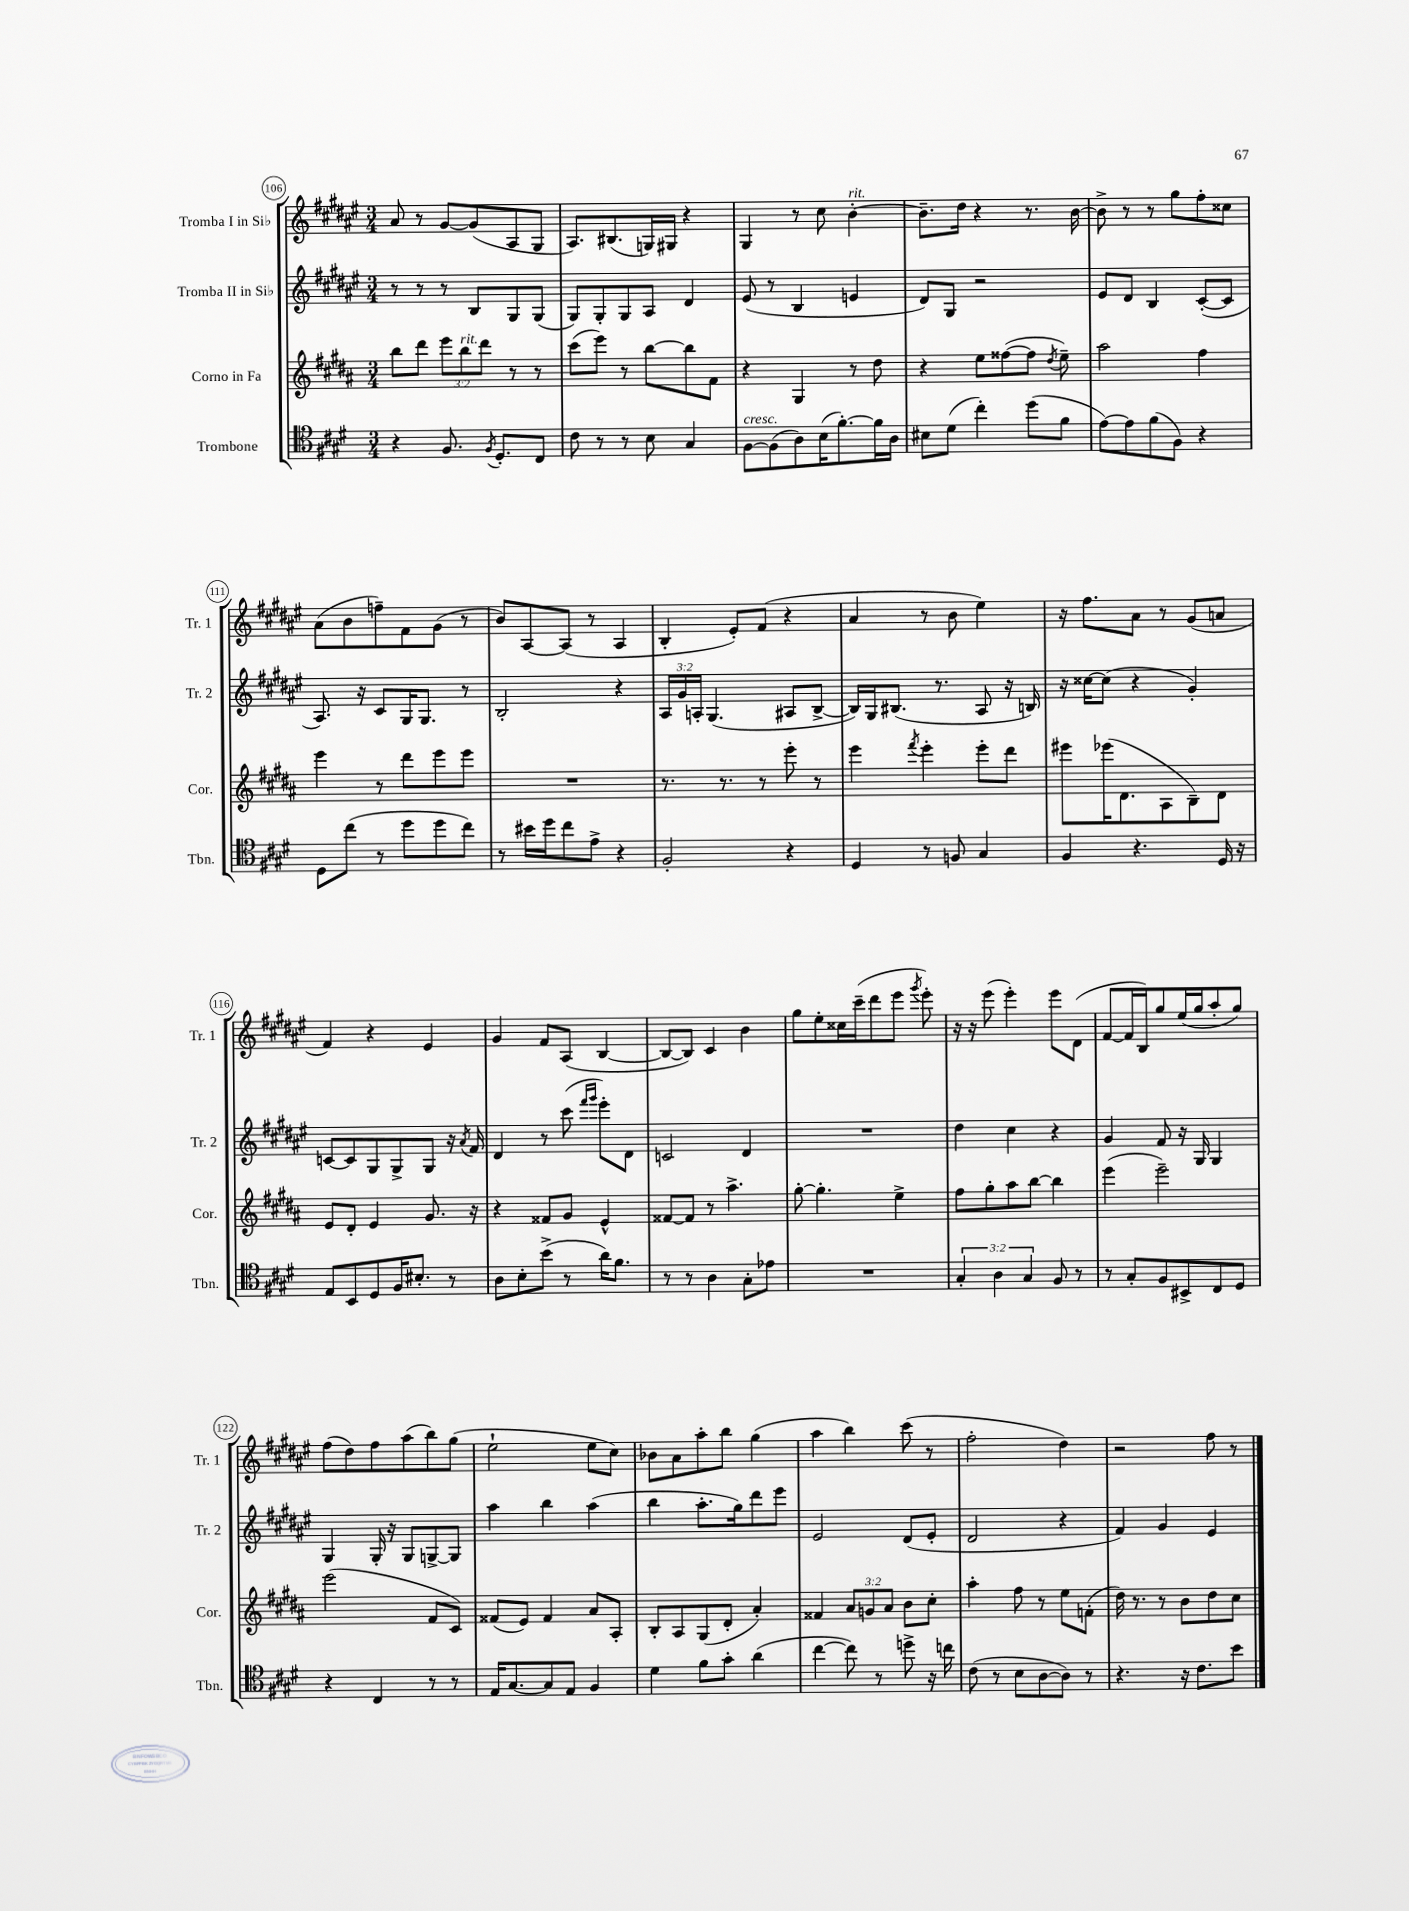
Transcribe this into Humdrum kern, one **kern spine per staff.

**kern	**kern	**kern	**kern
*staff4	*staff3	*staff2	*staff1
*clefC4	*clefG2	*clefG2	*clefG2
*k[f#c#g#d#]	*k[f#c#g#d#a#]	*k[f#c#g#d#a#e#]	*k[f#c#g#d#a#e#]
*M3/4	*M3/4	*M3/4	*M3/4
4r	8bb	8r	8a#
.	8ddd#	8r	8r
8.F#	12eee	8r	[8g#
.	12bb	.	.
.	.	8B	(8g#]
.	12ddd#	.	.
8qF#	.	.	.
8.D#'	.	.	.
.	8r	8G#	8A#
8C#	8r	(8G#	8G#
=	=	=	=
8c#	(8ccc#	8G#)	8.A#)
8r	8eee)	8G#'	.
.	.	.	(8.B#
8r	8r	8G#	.
8B	[8bb	8A#	16G)
.	.	.	16G#
4G#	8bb]	4d#	4r
.	8f#	.	.
=	=	=	=
[8F#	4r	(8e#	4G#
(8F#]	.	8r	.
8A)	4G#	4B	8r
(16B	.	.	8cc#
[8.f#')	.	.	.
.	8r	4e	[4b'
16f#]	8dd#	.	.
16A	.	.	.
=	=	=	=
8B#	4r	8d#)	8.b~]
(8d#	.	8G#	.
.	.	.	16dd#
4cc#')	8ee	2r	4r
.	([8ff##	.	.
(8dd#	8ff##]	.	8.r
.	8qdd#	.	.
8f#	8ee~)	.	.
.	.	.	[16b
=	=	=	=
[8e)	2aa#	8e#	8b^]
8e]	.	8d#	8r
(8f#	.	4B	8r
8F#)	.	.	8gg#
4r	4ff#	([8c#'	8ff#'
.	.	8c#]	8cc##
=	=	=	=
8D#	4eee	8.A#)	(8a#
(8cc#	.	.	8b
.	.	16r	.
8r	8r	8c#	8ff~)
8dd#	8ddd#	16G#	8f#
.	.	8.G#	.
8dd#	8eee	.	(8g#
8cc#)	8eee	8r	8r
=	=	=	=
8r	2.r	2B'	8b)
16b#	.	.	[8A#
16dd#	.	.	.
8cc#	.	.	(8A#]
8e^	.	.	8r
4r	.	4r	4A#
=	=	=	=
2F#'	8.r	24A#	4B'
.	.	24g#	.
.	.	24A'	.
.	.	(4.G#	.
.	8.r	.	.
.	.	.	8e#')
.	8r	.	(8f#
4r	8eee'	8A#	4r
.	8r	[8B^	.
=	=	=	=
4D#	4eee	16B])	4a#
.	.	16G#	.
.	.	(8.B#	.
.	8qfff#	.	.
8r	4eee'	.	8r
.	.	8.r	.
8F	.	.	8b
4G#	8eee'	8A#	4ee#)
.	8ddd#	16r	.
.	.	16B)	.
=	=	=	=
4F#	8eee#	16r	16r
.	.	[16cc##	8.ff#
.	(16eee-	(8cc##]	.
.	8.d#	.	.
4.r	.	4r	8a#
.	8A#	.	8r
.	8B~)	4g#')	(8g#
16D#	8d#	.	8a
16r	.	.	.
=	=	=	=
8E	8e	[8c	4f#)
8BB	8d#'	8c]	.
8D#	4e	8G#	4r
16F#	.	8G#^	.
8.B#'	.	.	.
.	8.g#	8G#	4e#
8r	.	16r	.
.	.	8qa#	.
.	16r	16f#	.
=	=	=	=
8A	4r	4d#	4g#
8B'	.	.	.
(8b^	8f##	8r	8f#
8r	8g#	(8ccc#	(8A#
.	.	16qqfff#	.
.	.	16qqggg#	.
16a)	4e^^	8eee#')	[4B
8.f#	.	.	.
.	.	8d#	.
=	=	=	=
8r	[8f##	2c	8B_
8r	8f##]	.	8B])
4A	8r	.	4c#
.	4.aa#^	.	.
8G#'	.	4d#	4b
8e-	.	.	.
=	=	=	=
2.r	[8gg#'	2.r	8gg#
.	4.gg#']	.	8ee#'
.	.	.	16cc##
.	.	.	(16ccc#~
.	.	.	8ddd#
.	4ee^	.	8eee#
.	.	.	8qggg#
.	.	.	8eee#')
=	=	=	=
6G#'	8ff#	4dd#	16r
.	.	.	16r
.	8gg#'	.	(8eee#
6A	.	.	.
.	8aa#	4cc#	4eee#')
6G#	.	.	.
.	[8bb	.	.
8F#	4bb]	4r	8eee#
8r	.	.	(8d#
=	=	=	=
8r	(4eee	4g#	[8f#
8G#'	.	.	16f#]
.	.	.	16B)
8F#	2eee~)	8f#	8gg#
8BB#^	.	16r	(16ee#
.	.	16G#	16gg#
8C#	.	4G#	8aa#'
8D#	.	.	8gg#)
=	=	=	=
4r	(2eee	4G#	(8ff#
.	.	.	8dd#)
4C#	.	16G#'	8ff#
.	.	16r	.
.	.	8G#	(8aa#
8r	8f#	[8G^	8bb)
8r	8c#)	8G]	(8gg#
=	=	=	=
16E	(8f##	4aa#	2ee#`
[8.G#	.	.	.
.	8e)	.	.
8G#]	4f##	4bb	.
8E	.	.	.
4F#	8a#	(4aa#	8ee#
.	8A#'	.	8cc#)
=	=	=	=
4d#	8B'	4bb	8b-
.	8A#	.	8a#
8f#	(8G#	8.aa#'	8aa#'
8g#'	8d#'	.	8bb
.	.	16gg#)	.
(4a	4a#')	8ddd#	(4gg#
.	.	8eee#	.
=	=	=	=
[4cc#	4f##	2e#	4aa#
8cc#])	12a#	.	4bb)
.	12g	.	.
8r	.	.	.
.	12a#	.	.
8dd^	8b	(8d#	(8ccc#
16r	8cc#'	8e#'	8r
16cc	.	.	.
=	=	=	=
(8c#	4aa#'	2d#	2ff#'
8r	.	.	.
8B	8ff#	.	.
[8A	8r	.	.
8A])	8ee	4r	4dd#)
8r	(8f'	.	.
=	=	=	=
4.r	16dd#)	4f#)	2r
.	8.r	.	.
.	8r	4g#	.
16r	8b	.	.
8.c#	.	.	.
.	8dd#	4e#	8ff#
8b	8cc#	.	8r
==	==	==	==
*-	*-	*-	*-
